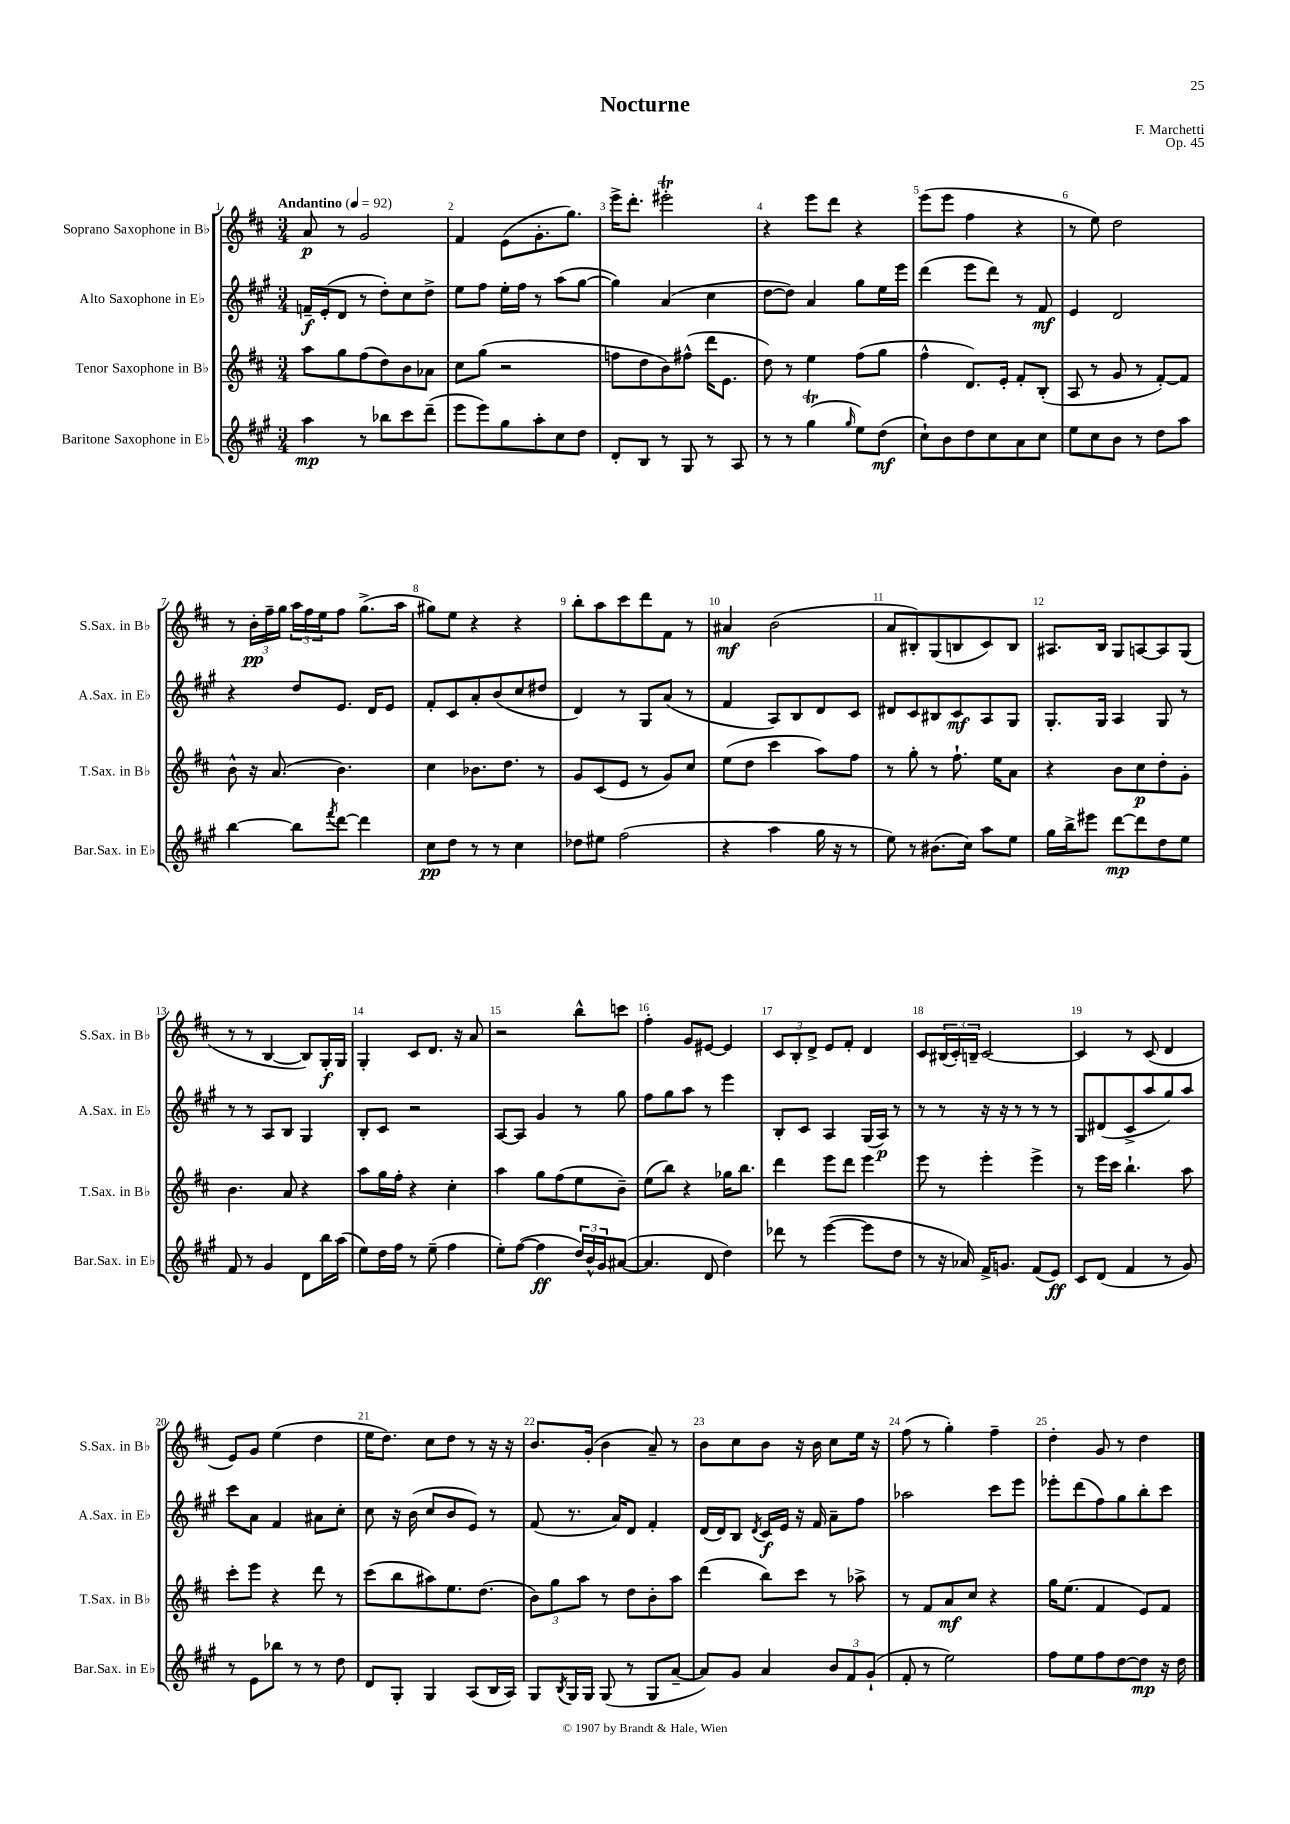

**kern	**kern	**kern	**kern
*staff4	*staff3	*staff2	*staff1
*clefG2	*clefG2	*clefG2	*clefG2
*k[f#c#g#]	*k[f#c#]	*k[f#c#g#]	*k[f#c#]
*M3/4	*M3/4	*M3/4	*M3/4
*MM92	*MM92	*MM92	*MM92
4aa\	8aa\L	16f~/LL	8a/
.	.	(16e'/J	.
.	8gg\	8d/J	8r
8r	(8ff#\	8r	2g/
8bb-\L	8dd\)	8dd'\L)	.
8ccc#\	8b\	8cc#\	.
(8ddd~\J	8a-\J	8dd^\J	.
=	=	=	=
8eee\L	8cc#\L	8ee\L	4f#/
8eee\)	(8gg\J	8ff#\J	.
8gg#\	2r	16ee'\LL	(8e\L
.	.	16ff#\JJ	.
8aa'\	.	8r	8.g'\
8cc#\	.	(8aa\L	.
.	.	.	8.gg\J)
8dd\J	.	[8gg#\J	.
=	=	=	=
8d'/L	8ff\L	4gg#\])	16eee^\LK
.	.	.	8.ddd'\J
8B/J	8dd\	.	.
8r	8b\)	(4a/	2eee#'\
8G#/	(8ff#^^\J	.	.
8r	16ddd\LK	4cc#\	.
.	8.e\J	.	.
8A/	.	.	.
=	=	=	=
8r	8dd\)	[8dd\L	4r
8r	8r	8dd\]J)	.
(4gg#\	4ee\	4a/	8eee\L
.	.	.	8ddd\J
16qqgg#/	.	.	.
8ee\L)	(8ff#\L	8gg#\L	4r
(8dd\J	8gg\J	16ee\L	.
.	.	16eee\JJ	.
=	=	=	=
8cc#`\L)	4ff#^^\	(4ddd\	(8eee\L
8b\	.	.	8eee\J
8dd\	8.d/L)	8eee\L	4ff#\
8cc#\	.	8ddd\J)	.
.	16e'/Jk	.	.
8a\	8f#'/L	8r	4r
8cc#\J	(8B'/J	8f#/	.
=	=	=	=
8ee\L	8A/	4e/	8r
8cc#\	8r	.	8ee\)
8b\J	8g/	2d/	2dd\
8r	8r	.	.
8dd\L	[8f#'/L)	.	.
8aa\J	8f#/]J	.	.
=	=	=	=
[4bb\	8b^^\	4r	8r
.	16r	.	24b'\LL
.	.	.	24ff#~\
.	(8.a/	.	.
.	.	.	24gg\JJ
8bb\]L	.	8dd/L	24aa\LL
.	.	.	24ff#\
.	.	.	24ee\J
8qfff#/	.	.	.
[8ddd\J	4.b\)	8.e/J	8ff#\J
4ddd\]	.	.	(8.gg^\L
.	.	16d/LK	.
.	.	8e/J	.
.	.	.	16aa\Jk
=	=	=	=
8cc#\L	4cc#\	8f#'/L	8gg#\L)
8dd\J	.	8c#/	8ee\J
8r	8.b-\L	8a'/	4r
8r	.	(8b/	.
.	8.dd\J	.	.
4cc#\	.	8cc#/	4r
.	8r	8dd#/J	.
=	=	=	=
8dd-\L	8g/L	4d/)	8bb'\L
8ee#\J	(8c#/	.	8aa\
(2ff#\	8e/J	8r	8ccc#\
.	8r	8G#/L	8ddd\
.	8g/L)	(8a/J	8f#\J
.	8cc#/J	8r	8r
=	=	=	=
4r	(8ee\L	4f#/	4a#/
.	8dd\J	.	.
4aa\	4ccc#\	8A/L)	(2b\
.	.	8B/	.
16gg#\	8aa\L)	8d/	.
16r	.	.	.
8r	8ff#\J	8c#/J	.
=	=	=	=
8ee\)	8r	8d#/L	8a/L
8r	8gg'\	8c#/	8B#'/)
(8.b#\L	8r	8B#/	(8G/
.	8.ff#`\	8c#/	8B/
16cc#\Jk)	.	.	.
8aa\L	.	8A/	8c#/)
.	16ee\LK	.	.
8ee\J	8a\J	8G#/J	8B/J
=	=	=	=
16gg#\LL	4r	8.G#'/L	8.A#/L
16bb^\J	.	.	.
8eee#\J	.	.	.
.	.	16G#/Jk	16B/Jk
[8ddd\L	8b\L	4A/	8G/L
8ddd\]	8cc#\	.	[8A/
8dd\	8dd'\	8G#/	8A/]
8ee\J	8g'\J	8r	(8G/J
=	=	=	=
8f#/	4.b\	8r	8r
8r	.	8r	8r
4g#/	.	8A/L	[4B/
.	8a/	8B/J	.
8d\L	4r	4G#/	8B/]L)
16bb\L	.	.	16G'/L
(16aa\JJ	.	.	16G/JJ
=	=	=	=
8ee\L)	8aa\L	8B'/L	4G'/
16dd\L	16gg\L	8c#/J	.
16ff#\JJ	16ff#'\JJ	.	.
8r	4r	2r	8c#/L
(8ee~\	.	.	8.d/J
4ff#\	4cc#'\	.	.
.	.	.	16r
.	.	.	8a/
=	=	=	=
8ee'\L)	4aa\	[8A/L	2r
([8ff#\J	.	8A/]J	.
4ff#\]	8gg\L	4g#/	.
.	(8ff#\	.	.
24dd/LL)	8ee\	8r	8bb^^\L
24b^^/	.	.	.
24g#/J	.	.	.
([8a#/J	8b~\J)	8gg#\	8ccc\J
=	=	=	=
4.a#/]	(8ee\L	8ff#\L	4ff#'\
.	8bb\J)	8gg#\	.
.	4r	8aa\J	8g/L
8d/	.	8r	[8e#/J
4dd\)	16gg-\LK	4eee\	4e#/]
.	8.bb\J	.	.
=	=	=	=
8ddd-\	4ddd\	8B'/L	12c#/L
.	.	.	12B'/
8r	.	8c#/J	.
.	.	.	12d^/J
([4eee\	8eee\L	4A/	8e/L
.	8ddd\J	.	8f#'/J
8eee\]L	4eee\	(16G#/LL	4d/
.	.	16A/JJ)	.
8dd\J	.	8r	.
=	=	=	=
8r	8eee\	8r	8c#/L
16r	8r	8r	(24B#/L
.	.	.	24c#'/)
16a-/)	.	.	.
.	.	.	24B~/JJ
16f#^/LK	4eee'\	16r	[2c#/
8.g/J	.	16r	.
.	.	8r	.
(8f#/L	4eee^\	8r	.
8e/J)	.	8r	.
=	=	=	=
8c#/L	8r	8G#/L	4c#/]
(8d/J	16eee\LL	(8d#/	.
.	16ccc#\JJ	.	.
4f#/	4.bb`\	8c#^/	8r
.	.	8aa/	(8c#/
8r	.	8gg#/)	4d/
8g#/)	8aa\	8aa/J	.
=	=	=	=
8r	8ccc#'\L	8ccc#\L	8e/L)
8e\L	8eee\J	8a\J	8g/J
8bb-\J	4r	4f#/	(4ee\
8r	.	.	.
8r	8ddd\	8a#\L	4dd\
8dd\	8r	8cc#'\J	.
=	=	=	=
8d/L	(8ccc#\L	8cc#\	16ee\LK
.	.	.	8.dd\J)
8G#'/J	8bb\	16r	.
.	.	(16b\	.
4G#/	8aa#\)	8cc#/L	8cc#\L
.	8.ee\	8b/	8dd\J
(8A/L	.	8e/J)	8r
.	(8.dd\J	.	.
16B/L	.	8r	16r
16A/JJ)	.	.	16r
=	=	=	=
8G#/L	12b\L)	(8f#/	8.b/L
.	12gg\	.	.
8qB/	.	.	.
16G#/L	.	8.r	.
.	12aa\J	.	.
16G#/JJ	.	.	(16g'/Jk
(8G#/	8r	.	4b\
.	.	16a/LK)	.
8r	8dd\L	8d/J	.
8G#/L	8b'\	4f#'/	8a~/)
[8a~/J	8aa\J	.	8r
=	=	=	=
8a/]L)	(4ddd\	(16d/LL	8b\L
.	.	16d/J)	.
8g#/J	.	8B/J	8cc#\
.	.	8qd/	.
4a/	8bb\L)	16c#/LL	8b\J
.	.	16e/JJ	.
.	8ccc#\J	16r	16r
.	.	16f#/	16b\
12b/L	8r	8a~\L	8cc#\L
12f#/	.	.	.
.	8aa-^\	8ff#\J	16ee\Jk
(12g#`/J	.	.	.
.	.	.	16r
=	=	=	=
8f#'/	8r	2aa-\	(8ff#\
8r	8f#/L	.	8r
2ee\)	8a/	.	4gg'\)
.	8cc#/J	.	.
.	4r	8ccc#\L	4ff#~\
.	.	8eee\J	.
=	=	=	=
8ff#\L	16gg\LK	8eee-'\L	4dd'\
.	(8.ee\J	.	.
8ee\	.	(8ddd\	.
8ff#\	4f#/	8ff#\)	8g/
[8dd\	.	8gg#\	8r
8dd\]J	8e/L)	8bb'\	4dd\
16r	8f#/J	8ccc#\J	.
16dd\	.	.	.
==	==	==	==
*-	*-	*-	*-
